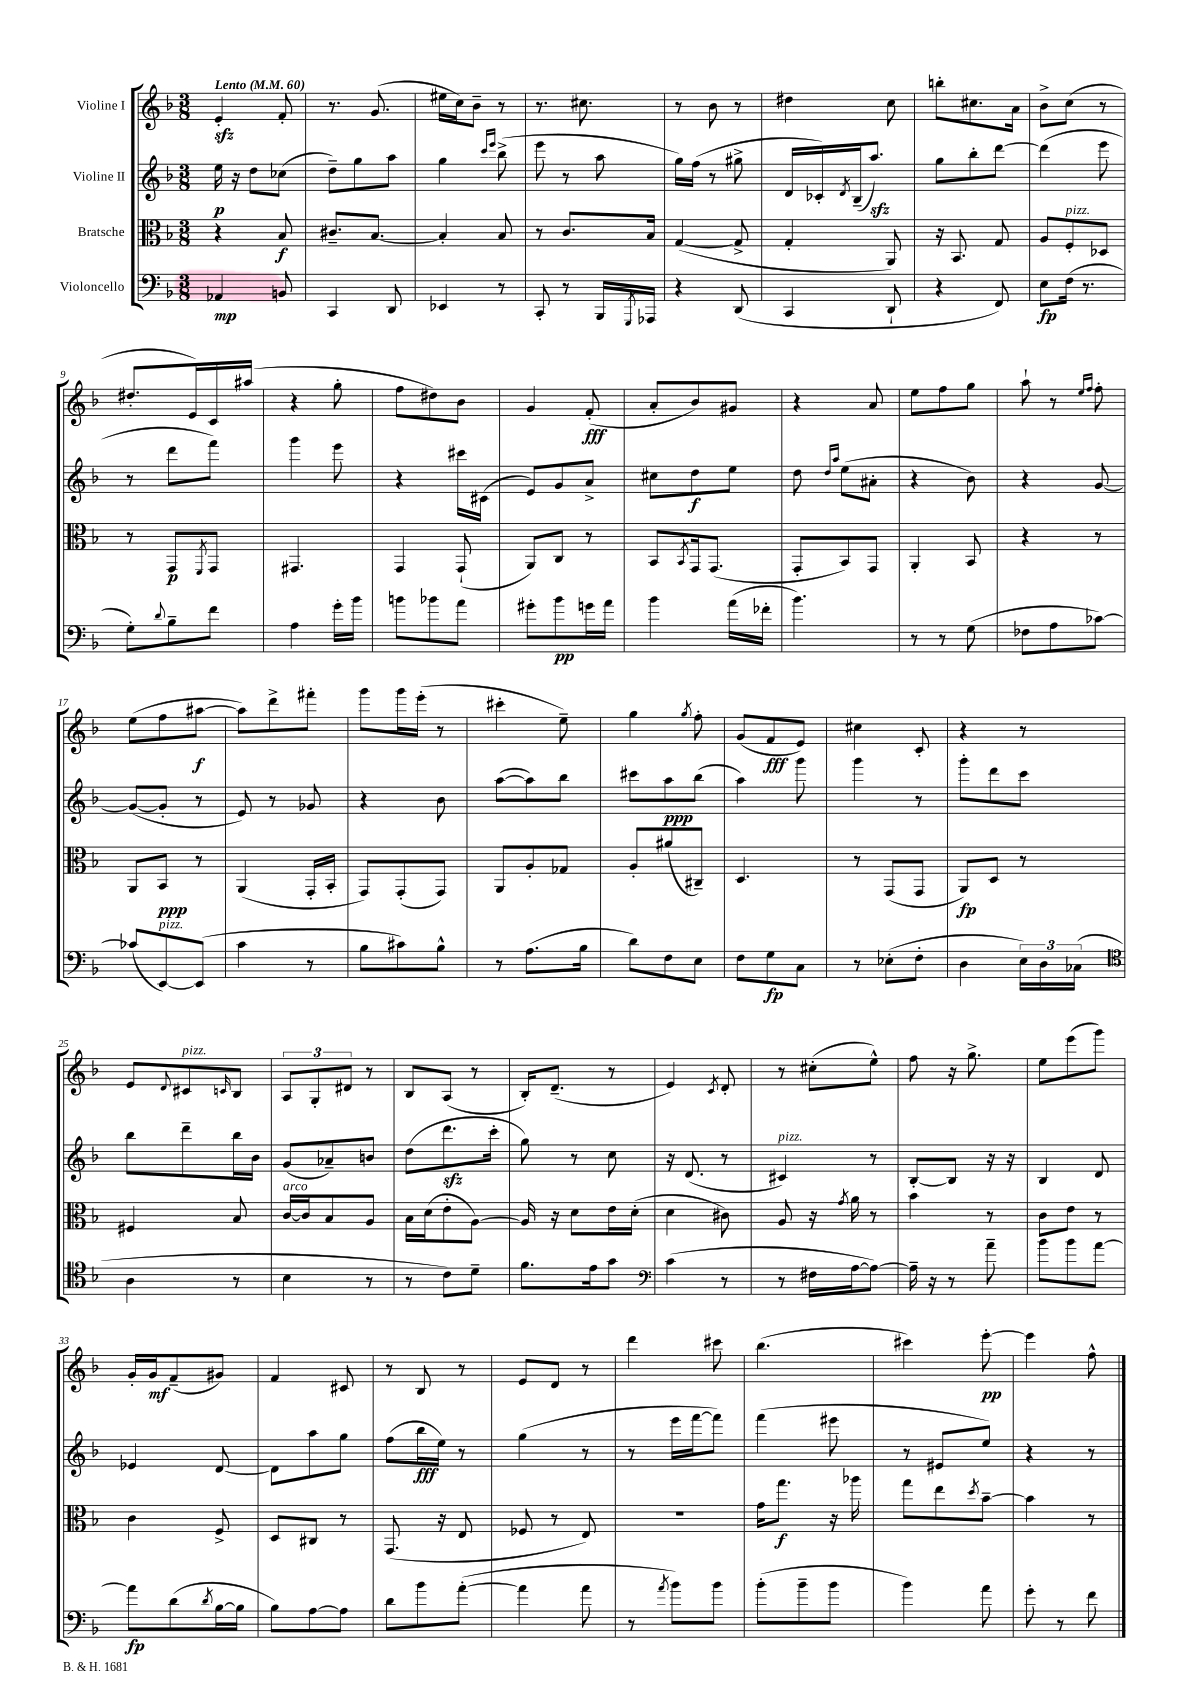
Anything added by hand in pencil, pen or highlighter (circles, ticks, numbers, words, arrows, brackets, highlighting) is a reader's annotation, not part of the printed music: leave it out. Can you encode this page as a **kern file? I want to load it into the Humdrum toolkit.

**kern	**dynam	**kern	**dynam	**kern	**dynam	**kern	**dynam
*part4	*part4	*part3	*part3	*part2	*part2	*part1	*part1
*staff4	*staff4	*staff3	*staff3	*staff2	*staff2	*staff1	*staff1
*I"Violoncello	*	*I"Bratsche	*	*I"Violine II	*	*I"Violine I	*
*clefF4	*	*clefC3	*	*clefG2	*	*clefG2	*
*k[b-]	*	*k[b-]	*	*k[b-]	*	*k[b-]	*
*M3/8	*	*M3/8	*	*M3/8	*	*M3/8	*
*MM60	*	*MM60	*	*MM60	*	*MM60	*
=1	=1	=1	=1	=1	=1	=1	=1
!	!	!	!	!	!	!LO:TX:a:B:t=Lento	!
4AA-X/	mp	4r	.	16ee\	p	4ezz'/	.
.	.	.	.	16r	.	.	.
.	.	.	.	8dd\L	.	.	.
8BBn/	.	8B-/	f	(8cc-X\J	.	8f'/	.
=2	=2	=2	=2	=2	=2	=2	=2
4CC/	.	8.c#X~/L	.	8dd~\L)	.	8.r	.
.	.	.	.	8gg\	.	.	.
.	.	[8.B-/J	.	.	.	(8.g/	.
8DD/	.	.	.	8aa\J	.	.	.
=3	=3	=3	=3	=3	=3	=3	=3
4EE-X/	.	4B-'/]	.	4gg\	.	16ee#X\LL	.
.	.	.	.	.	.	16cc\J)	.
.	.	.	.	.	.	8b-~\J	.
.	.	.	.	16qqccc/LL	.	.	.
.	.	.	.	16qqeee/JJ	.	.	.
8r	.	8B-/	.	(8bb-^\	.	8r	.
=4	=4	=4	=4	=4	=4	=4	=4
8CC'/	.	8r	.	8eee\	.	8.r	.
8r	.	8.c/L	.	8r	.	.	.
.	.	.	.	.	.	8.cc#X\	.
16BBB-/LL	.	.	.	8aa\	.	.	.
8qGGG/	.	.	.	.	.	.	.
16AAA-X/JJ	.	16B-/Jk	.	.	.	.	.
=5	=5	=5	=5	=5	=5	=5	=5
4r	.	([4G/	.	16gg\LL)	.	8r	.
.	.	.	.	(16ff\JJ	.	.	.
.	.	.	.	8r	.	8b-\	.
(8DD/	.	8G^/]	.	8gg#X^\	.	8r	.
=6	=6	=6	=6	=6	=6	=6	=6
4CC/	.	4G'/	.	16d/LL	.	4dd#X\	.
.	.	.	.	16c-X'/)	.	.	.
.	.	.	.	8qd/	.	.	.
.	.	.	.	(16B-~/J	.	.	.
.	.	.	.	8.aazz/J)	.	.	.
8DD`/	.	8AA/)	.	.	.	8cc\	.
=7	=7	=7	=7	=7	=7	=7	=7
4r	.	16r	.	8gg\L	.	8bbn'\L	.
.	.	8.BB-/	.	.	.	.	.
.	.	.	.	8bb-'\	.	8.cc#X\	.
8FF/)	.	8G/	.	[8ddd\J	.	.	.
.	.	.	.	.	.	16a\Jk	.
=8	=8	=8	=8	=8	=8	=8	=8
8E\L	fp	8A/L	.	(4ddd\]	.	8b-^\L	.
!	!	!LO:TX:a:i:t=pizz.	!	!	!	!	!
(16F\Jk	.	8F'/	.	.	.	(8cc\J	.
8.r	.	.	.	.	.	.	.
.	.	8D-X/J	.	8eee\	.	8r	.
!!LO:LB:g=z
=9	=9	=9	=9	=9	=9	=9	=9
8G'\L)	.	8r	.	8r	.	8.dd#X'/L	.
8qqd/	.	.	.	.	.	.	.
8B-~\	.	8GG/L	p	8ddd\L	.	.	.
.	.	.	.	.	.	16e/L)	.
.	.	8qFF/	.	.	.	.	.
8f\J	.	8GG/J	.	8fff\J)	.	16c/	.
.	.	.	.	.	.	(16aa#X/JJ	.
=10	=10	=10	=10	=10	=10	=10	=10
4A\	.	4.GG#X/	.	4ggg\	.	4r	.
16g'\LL	.	.	.	8eee\	.	8gg'\	.
16b-\JJ	.	.	.	.	.	.	.
=11	=11	=11	=11	=11	=11	=11	=11
8bn\L	.	4GG/	.	4r	.	8ff\L	.
8b-X\	.	.	.	.	.	8dd#X\)	.
8a\J	.	(8GG`/	.	16ccc#X\LL	.	8b-\J	.
.	.	.	.	(16c#X\JJ	.	.	.
=12	=12	=12	=12	=12	=12	=12	=12
8g#X'\L	.	8AA/L)	.	8e/L)	.	4g/	.
8b-\	pp	8C/J	.	8g/	.	.	.
16gn\L	.	8r	.	8a^/J	.	(8f'/	fff
16a\JJ	.	.	.	.	.	.	.
=13	=13	=13	=13	=13	=13	=13	=13
4b-\	.	8BB-/L	.	8cc#X\L	.	8a'/L	.
.	.	8qBB-/	.	.	.	.	.
.	.	16GG/k	.	8dd\	f	8b-/)	.
.	.	(8.GG/J	.	.	.	.	.
(16a\LL	.	.	.	8ee\J	.	8g#X/J	.
16f-X'\JJ	.	.	.	.	.	.	.
=14	=14	=14	=14	=14	=14	=14	=14
4.b-\)	.	8GG'/L	.	8dd\	.	4r	.
.	.	.	.	16qqdd/LL	.	.	.
.	.	.	.	16qqaa/JJ	.	.	.
.	.	8BB-/)	.	(8ee\L	.	.	.
.	.	8GG/J	.	8a#X'\J	.	8a/	.
=15	=15	=15	=15	=15	=15	=15	=15
8r	.	4AA'/	.	4r	.	8ee\L	.
8r	.	.	.	.	.	8ff\	.
(8G\	.	8BB-/	.	8b-\)	.	8gg\J	.
=16	=16	=16	=16	=16	=16	=16	=16
8F-X\L	.	4r	.	4r	.	8aa`\	.
8A\	.	.	.	.	.	8r	.
.	.	.	.	.	.	16qqee/LL	.
.	.	.	.	.	.	16qqff/JJ	.
[8c-X\J)	.	8r	.	[8g/	.	8ff'\	.
!!LO:LB:g=z
=17	=17	=17	=17	=17	=17	=17	=17
(8c-X/L]	.	8AA/L	.	(8g/L_	.	(8ee\L	.
!LO:TX:a:i:t=pizz.	!	!	!	!	!	!	!
[8EE/)	.	8BB-/J	ppp	8g'/J]	.	8ff\	.
(8EE/J]	.	8r	.	8r	.	[8aa#X\J	f
=18	=18	=18	=18	=18	=18	=18	=18
4c\	.	(4AA/	.	8e/)	.	8aa#\L])	.
.	.	.	.	8r	.	8ddd^\	.
8r	.	16GG'/LL	.	8g-X/	.	8fff#X'\J	.
.	.	16BB-'/JJ	.	.	.	.	.
=19	=19	=19	=19	=19	=19	=19	=19
8B-\L	.	8GG/L)	.	4r	.	8ggg\L	.
8c#X\)	.	(8GG'/	.	.	.	16ggg\L	.
.	.	.	.	.	.	(16eee'\JJ	.
8B-^^\J	.	8GG/J)	.	8b-\	.	8r	.
=20	=20	=20	=20	=20	=20	=20	=20
8r	.	8AA/L	.	([8aa\L	.	4ccc#X'\	.
(8.A\L	.	8A'/	.	8aa\])	.	.	.
.	.	8G-X/J	.	8bb-\J	.	8ee~\)	.
16B-\Jk	.	.	.	.	.	.	.
=21	=21	=21	=21	=21	=21	=21	=21
8d\L)	.	8A'/L	.	8ccc#X\L	.	4gg\	.
8F\	.	(8a#X/	.	8aa\	ppp	.	.
.	.	.	.	.	.	8qgg/	.
8E\J	.	8C#X~/J)	.	(8bb-\J	.	8ff'\	.
=22	=22	=22	=22	=22	=22	=22	=22
8F\L	.	4.D/	.	4aa\)	.	(8g/L	.
8G\	fp	.	.	.	.	8f/	fff
8C\J	.	.	.	8ggg\	.	8e/J)	.
=23	=23	=23	=23	=23	=23	=23	=23
8r	.	8r	.	4ggg\	.	4cc#X\	.
(8E-X'\L	.	(8GG/L	.	.	.	.	.
8F'\J	.	8GG/J	.	8r	.	8c'/	.
=24	=24	=24	=24	=24	=24	=24	=24
4D\	.	8AA/L)	fp	8ggg'\L	.	4r	.
.	.	8D/J	.	8ddd\	.	.	.
24E\LL)	.	8r	.	8ccc\J	.	8r	.
24D\	.	.	.	.	.	.	.
(24C-X\JJ	.	.	.	.	.	.	.
!!LO:LB:g=z
=25	=25	=25	=25	=25	=25	=25	=25
*clefC4	*	*	*	*	*	*	*
4A\	.	4F#X/	.	8bb-\L	.	8e/L	.
.	.	.	.	.	.	8qqd/	.
!	!	!	!	!	!	!LO:TX:a:i:t=pizz.	!
.	.	.	.	8ddd~\	.	8c#X/	.
.	.	.	.	.	.	16qqcn/	.
8r	.	8B-/	.	16bb-\L	.	8B-/J	.
.	.	.	.	16b-\JJ	.	.	.
=26	=26	=26	=26	=26	=26	=26	=26
!	!	!LO:TX:a:i:t=arco	!	!	!	!	!
4B-\	.	[16c/LL	.	(8g/L	.	12A/L	.
.	.	16c/J]	.	.	.	.	.
.	.	.	.	.	.	12G'/	.
.	.	8B-/	.	8a-X~/)	.	.	.
.	.	.	.	.	.	12d#X/J	.
8r	.	8A/J	.	8bn/J	.	8r	.
=27	=27	=27	=27	=27	=27	=27	=27
8r	.	16B-\LL	.	(8dd\L	.	8B-/L	.
.	.	(16d\J	.	.	.	.	.
8c\L)	.	8e'\	.	8.dddzz\	.	(8A/J	.
8d~\J	.	[8A\J)	.	.	.	8r	.
.	.	.	.	16ccc'\Jk	.	.	.
=28	=28	=28	=28	=28	=28	=28	=28
8.f\L	.	16A/]	.	8gg\)	.	16B-'/KL)	.
.	.	16r	.	.	.	(8.d~/J	.
.	.	8d\L	.	8r	.	.	.
16e\k	.	.	.	.	.	.	.
8g\J	.	16e\L	.	8cc\	.	8r	.
.	.	(16d'\JJ	.	.	.	.	.
=29	=29	=29	=29	=29	=29	=29	=29
*clefF4	*	*	*	*	*	*	*
(4c\	.	4d\	.	16r	.	4e/)	.
.	.	.	.	(8.d/	.	.	.
.	.	.	.	.	.	8qc/	.
8r	.	8c#X\)	.	8r	.	8d'/	.
=30	=30	=30	=30	=30	=30	=30	=30
!	!	!	!	!LO:TX:a:i:t=pizz.	!	!	!
8r	.	8A/	.	4c#X/)	.	8r	.
16F#X\LL	.	16r	.	.	.	(8cc#X'\L	.
.	.	8qg/	.	.	.	.	.
[16A\J	.	16a\	.	.	.	.	.
8A\J_)	.	8r	.	8r	.	8ee^^\J)	.
=31	=31	=31	=31	=31	=31	=31	=31
16A~\]	.	4b-\	.	[8B-'/L	.	8ff\	.
16r	.	.	.	.	.	.	.
8r	.	.	.	8B-/J]	.	16r	.
.	.	.	.	.	.	8.gg^\	.
8a~\	.	8r	.	16r	.	.	.
.	.	.	.	16r	.	.	.
=32	=32	=32	=32	=32	=32	=32	=32
8b-\L	.	8c\L	.	4B-/	.	8ee\L	.
8b-\	.	8e\J	.	.	.	(8eee\	.
[8a\J	.	8r	.	8d/	.	8ggg\J)	.
!!LO:LB:g=z
=33	=33	=33	=33	=33	=33	=33	=33
8a\L]	fp	4c\	.	4e-X/	.	16g'/LL	.
.	.	.	.	.	.	16g/J	mf
(8d\	.	.	.	.	.	(8f~/	.
8qd/	.	.	.	.	.	.	.
[16B-\L	.	8F^/	.	[8d/	.	8g#X/J)	.
16B-\JJ]	.	.	.	.	.	.	.
=34	=34	=34	=34	=34	=34	=34	=34
8B-\L)	.	8D/L	.	8d\L]	.	4f/	.
[8A\	.	8C#X/J	.	8aa\	.	.	.
8A\J]	.	8r	.	8gg\J	.	8c#X/	.
=35	=35	=35	=35	=35	=35	=35	=35
8d\L	.	(8.GG/	.	(8ff\L	.	8r	.
8b-\	.	.	.	16bb-\L	fff	8B-/	.
.	.	16r	.	16ee\JJ)	.	.	.
([8a'\J	.	8E/	.	8r	.	8r	.
=36	=36	=36	=36	=36	=36	=36	=36
4a\]	.	8F-X/	.	(4gg\	.	8e/L	.
.	.	8r	.	.	.	8d/J	.
8a\	.	8E/)	.	8r	.	8r	.
=37	=37	=37	=37	=37	=37	=37	=37
8r	.	4.r	.	8r	.	4ddd\	.
8qa/	.	.	.	.	.	.	.
8b-\L)	.	.	.	16eee\LL	.	.	.
.	.	.	.	[16fff\J	.	.	.
8b-\J	.	.	.	8fff\J])	.	8ccc#X\	.
=38	=38	=38	=38	=38	=38	=38	=38
(8b-'\L	.	16g\KL	.	(4fff\	.	(4.bb-\	.
.	.	8.gg\J	f	.	.	.	.
8b-~\	.	.	.	.	.	.	.
8b-\J	.	16r	.	8eee#X\	.	.	.
.	.	16aa-X\	.	.	.	.	.
=39	=39	=39	=39	=39	=39	=39	=39
4b-\)	.	8gg\L	.	8r	.	4ccc#X\)	.
.	.	8ee\	.	8e#X/L	.	.	.
.	.	8qdd/	.	.	.	.	.
8a\	.	[8b-~\J	.	8ee/J)	.	[8eee'\	pp
=40	=40	=40	=40	=40	=40	=40	=40
8g'\	.	4b-\]	.	4r	.	4eee\]	.
8r	.	.	.	.	.	.	.
8f\	.	8r	.	8r	.	8ff^^\	.
==	==	==	==	==	==	==	==
*-	*-	*-	*-	*-	*-	*-	*-
